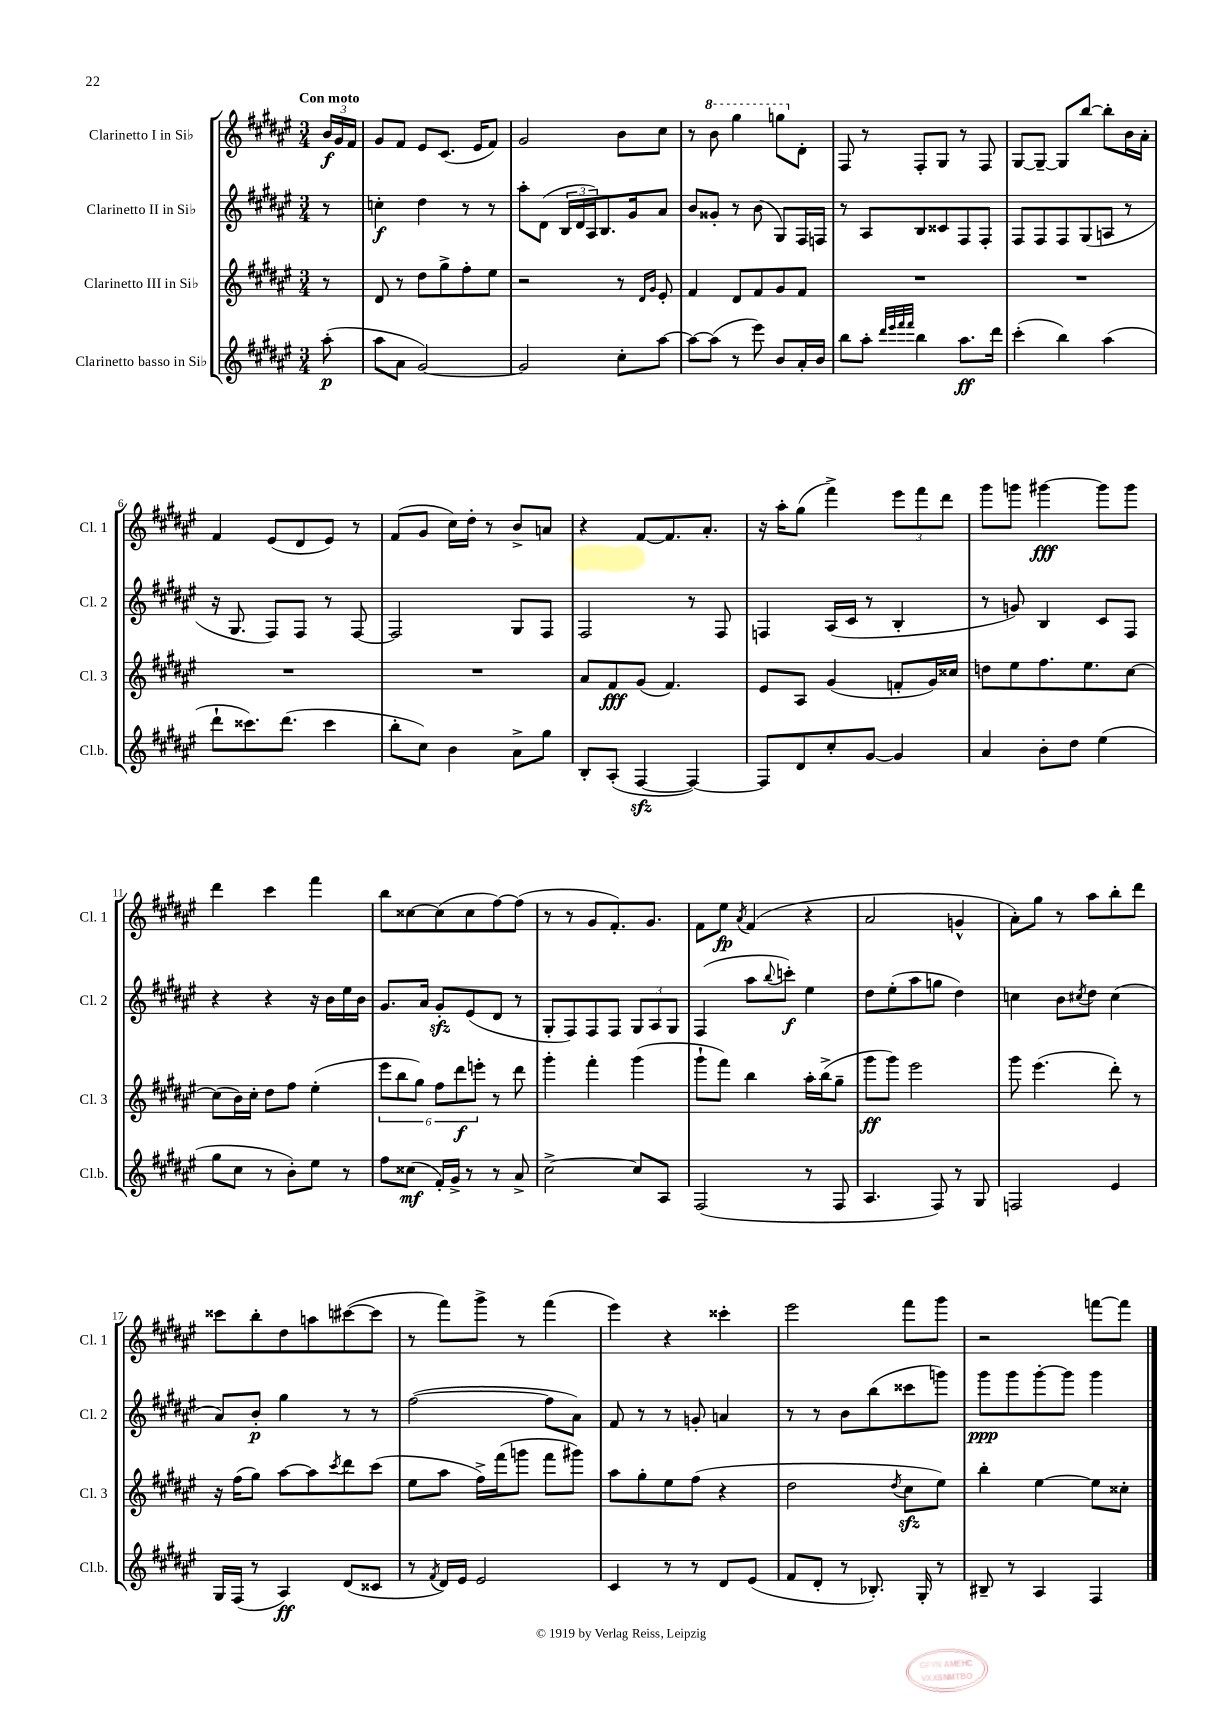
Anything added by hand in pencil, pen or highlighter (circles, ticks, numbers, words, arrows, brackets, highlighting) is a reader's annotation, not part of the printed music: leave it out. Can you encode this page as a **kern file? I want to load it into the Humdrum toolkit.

**kern	**kern	**kern	**kern
*staff4	*staff3	*staff2	*staff1
*clefG2	*clefG2	*clefG2	*clefG2
*k[f#c#g#d#a#e#]	*k[f#c#g#d#a#e#]	*k[f#c#g#d#a#e#]	*k[f#c#g#d#a#e#]
*M3/4	*M3/4	*M3/4	*M3/4
(8aa#'	8r	8r	24b
.	.	.	24g#
.	.	.	24f#
=	=	=	=
8aa#	8d#	4cc'	8g#
8a#	8r	.	8f#
[2g#)	8dd#	4dd#	8e#
.	8gg#^	.	(8.c#
.	8ff#'	8r	.
.	.	.	16e#
.	8ee#	8r	8f#)
=	=	=	=
2g#]	2r	8aa#'	2g#
.	.	(8d#	.
.	.	24B	.
.	.	24d#	.
.	.	24A#)	.
.	.	8.B	.
8cc#'	8r	.	8b
.	.	16g#	.
.	16qqd#	.	.
.	16qqg#	.	.
[8aa#	8e#'	8a#	8cc#
=	=	=	=
8aa#_	4f#	8b	8r
(8aa#]	.	8g##'	8bb
8r	8d#	8r	4ggg#
8eee#)	8f#	(8b	.
8b	8g#	8G#)	8ggg
16a#'	8f#	16F#	8d#'
16b	.	16F	.
=	=	=	=
8bb	2.r	8r	8F#
8aa#'	.	8A#	8r
32qqddd#	.	.	.
32qqeee#	.	.	.
32qqfff#	.	.	.
32qqfff#	.	.	.
4bb	.	8B	8F#'
.	.	8c##	8G#
8.aa#	.	8F#	8r
.	.	8F#'	8F#
16ddd#	.	.	.
=	=	=	=
(4ccc#'	2.r	8F#	[8G#
.	.	8F#	8G#~_
4bb)	.	8F#	8G#]
.	.	(8G#	[8bb
(4aa#	.	8A	8bb']
.	.	8r	16b
.	.	.	16a#'
=	=	=	=
8ddd#`	2.r	16r	4f#
.	.	8.G#	.
8.ccc##)	.	.	.
.	.	8F#)	(8e#
(8.ddd#	.	.	.
.	.	8F#	8d#
4ccc##	.	8r	8e#)
.	.	[8F#	8r
=	=	=	=
8bb'	2.r	2F#]	(8f#
8cc#)	.	.	8g#
4b	.	.	16cc#)
.	.	.	16dd#'
.	.	.	8r
8a#^	.	8G#	8b^
8gg#	.	8F#	8a
=	=	=	=
8B'	8a#	2F#	4r
(8A#'	8f#	.	.
[4F#	(8g#	.	[8f#
.	4.f#)	.	8.f#]
4F#_)	.	8r	.
.	.	.	8.a#'
.	.	8F#	.
=	=	=	=
8F#]	8e#	4F	16r
.	.	.	16aa#'
8d#	8A#	.	(8gg#
8cc#'	(4g#	(16A#	4fff#^)
.	.	16c#	.
[8g#	.	8r	.
4g#]	8f'	4B'	12eee#
.	.	.	12fff#
.	16g#)	.	.
.	.	.	12ddd#
.	16cc##	.	.
=	=	=	=
4a#	8dd	8r	8ggg#
.	8ee#	8g)	8ggg
8b'	8.ff#	4B	[4ggg#
8dd#	.	.	.
.	8.ee#	.	.
(4ee#	.	8c#	8ggg#]
.	[8cc#	8F#	8ggg#
=	=	=	=
8gg#	(8cc#]	4r	4ddd#
8cc#	16b)	.	.
.	16cc#'	.	.
8r	8dd#	4r	4ccc#
8b')	8ff#	.	.
8ee#	(4ee#'	16r	4fff#
.	.	16b	.
8r	.	16ee#	.
.	.	16b	.
=	=	=	=
8ff#	12eee#	8.g#	8bb
.	12bb	.	.
(8cc##	.	.	[8cc##
.	12gg#)	.	.
.	.	16a#	.
16f#')	12ff#	8g#'	(8cc##]
16g#^	.	.	.
.	12ddd#	.	.
8r	.	(8e#	8cc##
.	12eee'	.	.
8r	8r	8d#	[8ff#)
8a#^	8ddd#	8r	(8ff#]
=	=	=	=
[2cc#^	4ggg#'	8G#'	8r
.	.	8F#)	8r
.	4fff#'	8F#	8g#
.	.	8F#	8.f#')
8cc#]	(4ggg#	12G#	.
.	.	.	8.g#
.	.	12A#	.
8A#	.	.	.
.	.	12G#	.
=	=	=	=
(2F#	8ggg#`	(4F#	8f#
.	8fff#)	.	8ee#
.	.	.	8qa#
.	4bb	8aa#	(4f#
.	.	8qqbb	.
.	.	8ccc')	.
8r	16aa#'	4ee#	4r
.	(16bb^	.	.
8F#	8gg#~	.	.
=	=	=	=
4.A#	8ggg#	8dd#	2a#
.	8ggg#)	(8ee#'	.
.	2eee#	8aa#	.
8F#)	.	8gg	.
8r	.	4dd#)	4g^^
8G#	.	.	.
=	=	=	=
2F	8ggg#	4cc	8a#')
.	(4.eee#	.	8gg#
.	.	8b	8r
.	.	8qcc#	.
.	.	8dd#	8aa#
4e#	8ddd#')	(4cc#	8bb'
.	8r	.	8ddd#
=	=	=	=
16G#	16r	8a#)	8ccc##
(16F#	(16ff#	.	.
8r	8gg#)	8b'	8bb'
4A#)	[8aa#	4gg#	8dd#
.	8aa#]	.	8aa
.	8qccc#	.	.
(8d#	8ddd#	8r	([8ccc#
8c##	(8ccc#	8r	8ccc#]
=	=	=	=
8r	8ee#	([2ff#	8r
8qf#	.	.	.
16d#)	8aa#	.	8fff#)
16e#	.	.	.
2e#	16ff#^)	.	8ggg#^
.	(16fff#	.	.
.	8ggg	.	8r
.	8fff#	8ff#]	(4fff#
.	8ggg#)	8a#)	.
=	=	=	=
4c#	8aa#	8f#	4eee#)
.	8gg#'	8r	.
8r	8ee#	8r	4r
8r	(8ff#	8g'	.
8d#	4r	4a	4ccc##'
(8e#	.	.	.
=	=	=	=
8f#	2dd#	8r	2eee#
8d#'	.	8r	.
8r	.	8b	.
8.B-')	.	(8bb	.
.	8qdd#	.	.
.	8cc#	8ccc##	8fff#
16G#'	.	.	.
8r	8ee#)	8ggg)	8ggg#
=	=	=	=
8B#~	4bb'	8ggg#	2r
8r	.	8ggg#	.
4A#	[4ee#	[8ggg#'	.
.	.	8ggg#]	.
4F#	8ee#]	4ggg#	[8fff
.	8cc##'	.	8fff]
==	==	==	==
*-	*-	*-	*-
